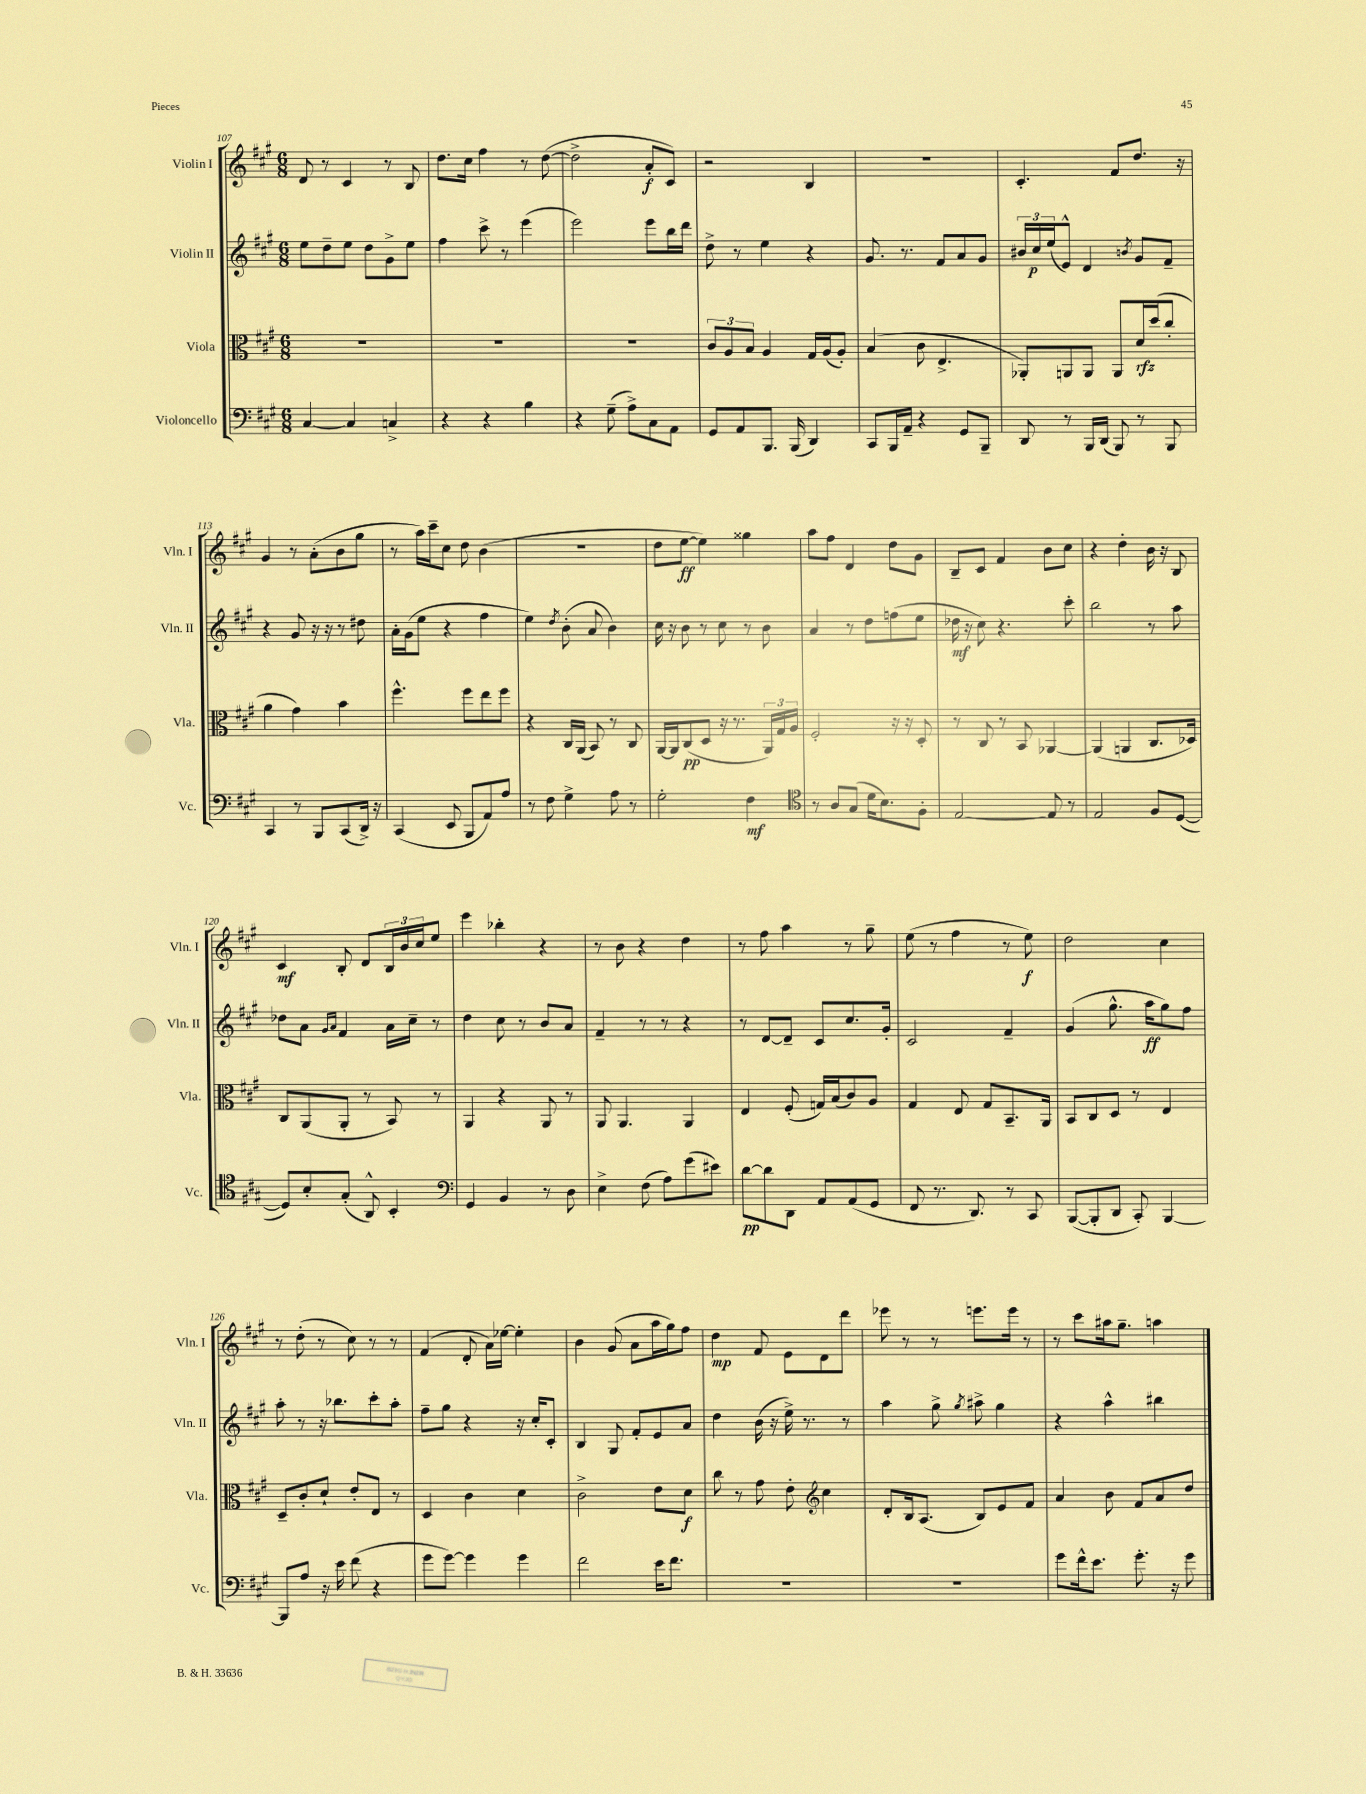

**kern	**dynam	**kern	**dynam	**kern	**dynam	**kern	**dynam
*part4	*part4	*part3	*part3	*part2	*part2	*part1	*part1
*staff4	*staff4	*staff3	*staff3	*staff2	*staff2	*staff1	*staff1
*I"Violoncello	*	*I"Viola	*	*I"Violin II	*	*I"Violin I	*
*I'Vc.	*	*I'Vla.	*	*I'Vln. II	*	*I'Vln. I	*
*clefF4	*	*clefC3	*	*clefG2	*	*clefG2	*
*k[f#c#g#]	*	*k[f#c#g#]	*	*k[f#c#g#]	*	*k[f#c#g#]	*
*M6/8	*	*M6/8	*	*M6/8	*	*M6/8	*
=107	=107	=107	=107	=107	=107	=107	=107
[4C#/	.	2.r	.	8ee\L	.	8d/	.
.	.	.	.	8dd~\	.	8r	.
4C#/]	.	.	.	8ee\J	.	4c#/	.
.	.	.	.	8dd\L	.	.	.
4Cn^/	.	.	.	8g#^\	.	8r	.
.	.	.	.	8ee\J	.	8B/	.
=108	=108	=108	=108	=108	=108	=108	=108
4r	.	2.r	.	4ff#\	.	8.dd\L	.
.	.	.	.	.	.	16cc#\Jk	.
4r	.	.	.	8ccc#^\	.	4ff#\	.
.	.	.	.	8r	.	.	.
4B\	.	.	.	(4eee\	.	8r	.
.	.	.	.	.	.	([8dd\	.
=109	=109	=109	=109	=109	=109	=109	=109
4r	.	2.r	.	2eee\)	.	2dd^\]	.
(8G#~\	.	.	.	.	.	.	.
8A^\L)	.	.	.	.	.	.	.
8C#\	.	.	.	8eee\L	.	8a'/L	f
8AA\J	.	.	.	16bb\L	.	8c#/J)	.
.	.	.	.	16ddd\JJ	.	.	.
=110	=110	=110	=110	=110	=110	=110	=110
8GG#/L	.	12c#/L	.	8dd^\	.	2r	.
.	.	12A/	.	.	.	.	.
8AA/	.	.	.	8r	.	.	.
.	.	12B/J	.	.	.	.	.
8.BBB/J	.	4A/	.	4ee\	.	.	.
(16BBB/	.	.	.	.	.	.	.
4DD/)	.	16G#/LL	.	4r	.	4B/	.
.	.	(16A/J	.	.	.	.	.
.	.	8A'/J)	.	.	.	.	.
=111	=111	=111	=111	=111	=111	=111	=111
8CC#/L	.	(4B/	.	8.g#/	.	2.r	.
16BBB/L	.	.	.	.	.	.	.
16AA~/JJ	.	.	.	8.r	.	.	.
4r	.	8c#\	.	.	.	.	.
.	.	4.E^/	.	8f#/L	.	.	.
8GG#/L	.	.	.	8a/	.	.	.
8BBB~/J	.	.	.	8g#/J	.	.	.
=112	=112	=112	=112	=112	=112	=112	=112
8DD/	.	8AA-X'/L)	.	24b#X/LL	.	4.c#'/	.
.	.	.	.	24cc#/	p	.	.
.	.	.	.	(24ee/J	.	.	.
8r	.	8AAn/	.	8e^^/J)	.	.	.
16BBB/LL	.	8AA/J	.	4d/	.	.	.
(16DD/JJ	.	.	.	.	.	.	.
8BBB/)	.	8AA/L	.	.	.	8f#/L	.
.	.	.	.	8qbn/	.	.	.
8r	.	16d/L	rfz	8g#/L	.	8.dd/J	.
.	.	(16dd/J	.	.	.	.	.
8BBB/	.	8cc#'/J	.	8f#~/J	.	.	.
.	.	.	.	.	.	16r	.
!!LO:LB:g=z
=113	=113	=113	=113	=113	=113	=113	=113
4CC#/	.	4a\	.	4r	.	4g#/	.
8r	.	4g#\)	.	8g#/	.	8r	.
8BBB/L	.	.	.	16r	.	(8a'\L	.
.	.	.	.	16r	.	.	.
(8CC#/	.	4b\	.	8r	.	8b\	.
16DD^/Jk)	.	.	.	8dd#X\	.	8gg#\J	.
16r	.	.	.	.	.	.	.
=114	=114	=114	=114	=114	=114	=114	=114
(4CC#/	.	4.ff#^^\	.	16a'\LL	.	8r	.
.	.	.	.	(16g#\J	.	.	.
.	.	.	.	8ee\J	.	16aa\LL)	.
.	.	.	.	.	.	16ccc#~\J	.
8EE/	.	.	.	4r	.	8cc#\J	.
8BBB/L	.	8ff#\L	.	.	.	8dd\	.
8AA/)	.	8ee\	.	4ff#\	.	(4b\	.
8A/J	.	8ff#\J	.	.	.	.	.
=115	=115	=115	=115	=115	=115	=115	=115
8r	.	4r	.	4ee\)	.	2.r	.
8F#\	.	.	.	.	.	.	.
.	.	.	.	8qdd/	.	.	.
4G#^\	.	16C#/LL	.	(8b'\	.	.	.
.	.	(16AA/JJ	.	.	.	.	.
.	.	8BB/)	.	8a/	.	.	.
8A\	.	8r	.	4b\)	.	.	.
8r	.	8C#/	.	.	.	.	.
=116	=116	=116	=116	=116	=116	=116	=116
2G#'\	.	[16AA/LL	.	16cc#\	.	8dd\L	.
.	.	16AA/J]	.	16r	.	.	.
.	.	(8C#/	pp	8b\	.	[8ee\J	ff
.	.	8D/J	.	8r	.	4ee\])	.
.	.	16r	.	8cc#\	.	.	.
.	.	8.r	.	.	.	.	.
4F#\	mf	.	.	8r	.	4gg##X\	.
.	.	24AA/LL)	.	8b\	.	.	.
.	.	24G#/	.	.	.	.	.
.	.	24A/JJ	.	.	.	.	.
=117	=117	=117	=117	=117	=117	=117	=117
*clefC4	*	*	*	*	*	*	*
8r	.	2F#'/	.	4a/	.	8aa\L	.
8A/L	.	.	.	.	.	8ff#\J	.
(8G#/J	.	.	.	8r	.	4d/	.
16d\KL	.	.	.	8dd\L	.	.	.
8.B\)	.	.	.	.	.	.	.
.	.	16r	.	(8ffn\	.	8dd\L	.
.	.	16r	.	.	.	.	.
8F#'\J	.	8D'/	.	8ee\J	.	8g#\J	.
=118	=118	=118	=118	=118	=118	=118	=118
[2E/	.	8r	.	16dd-X\	mf	8B~/L	.
.	.	.	.	16r	.	.	.
.	.	8C#/	.	8cc#\)	.	8c#/J	.
.	.	8r	.	4.r	.	4f#/	.
.	.	8BB/	.	.	.	.	.
8E/]	.	[4AA-X/	.	.	.	8b\L	.
8r	.	.	.	8ccc#'\	.	8cc#\J	.
=119	=119	=119	=119	=119	=119	=119	=119
2E/	.	(4AA-/]	.	2bb\	.	4r	.
.	.	4AAn/	.	.	.	4dd'\	.
8F#/L	.	8.C#/L	.	8r	.	16b\	.
.	.	.	.	.	.	16r	.
([8D/J	.	.	.	8aa\	.	8B/	.
.	.	16D-X/Jk)	.	.	.	.	.
!!LO:LB:g=z
=120	=120	=120	=120	=120	=120	=120	=120
8D/L])	.	8C#/L	.	8dd-X\L	.	4c#/	mf
8B'/	.	(8AA/	.	8a\J	.	.	.
.	.	.	.	16qqg#/LL	.	.	.
.	.	.	.	16qqa/JJ	.	.	.
(8G#'/J	.	8AA'/J	.	4f#/	.	8B'/	.
8AA^^/)	.	8r	.	.	.	8d/L	.
4BB'/	.	8BB/)	.	16a\LL	.	24B/L	.
.	.	.	.	.	.	24b/	.
.	.	.	.	16cc#~\JJ	.	.	.
.	.	.	.	.	.	24cc#/J	.
.	.	8r	.	8r	.	8ee/J	.
=121	=121	=121	=121	=121	=121	=121	=121
*clefF4	*	*	*	*	*	*	*
4GG#/	.	4AA/	.	4dd\	.	4eee\	.
4BB/	.	4r	.	8cc#\	.	4bb-X'\	.
.	.	.	.	8r	.	.	.
8r	.	8AA/	.	8b/L	.	4r	.
8D\	.	8r	.	8a/J	.	.	.
=122	=122	=122	=122	=122	=122	=122	=122
4E^\	.	8AA/	.	4f#~/	.	8r	.
.	.	4.AA/	.	.	.	8b\	.
(8F#\	.	.	.	8r	.	4r	.
8A\L)	.	.	.	8r	.	.	.
(8g#\	.	4AA/	.	4r	.	4dd\	.
8e#X\J)	.	.	.	.	.	.	.
=123	=123	=123	=123	=123	=123	=123	=123
[8d\L	pp	4E/	.	8r	.	8r	.
8d\]	.	.	.	[8d/L	.	8ff#\	.
8DD\J	.	(8F#'/	.	8d~/J]	.	4aa\	.
8AA/L	.	16Gn/LL)	.	8c#/L	.	.	.
.	.	(16B/J	.	.	.	.	.
(8AA/	.	8c#/)	.	8.cc#/	.	8r	.
8GG#/J	.	8A/J	.	.	.	8gg#~\	.
.	.	.	.	16g#'/Jk	.	.	.
=124	=124	=124	=124	=124	=124	=124	=124
8FF#/	.	4G#/	.	2c#/	.	(8ee\	.
8.r	.	.	.	.	.	8r	.
.	.	8E/	.	.	.	4ff#\	.
8.DD/)	.	.	.	.	.	.	.
.	.	8G#/L	.	.	.	.	.
8r	.	8.BB~/	.	4f#~/	.	8r	.
8CC#/	.	.	.	.	.	8ee\)	f
.	.	16AA/Jk	.	.	.	.	.
=125	=125	=125	=125	=125	=125	=125	=125
([8BBB/L	.	8BB/L	.	(4g#/	.	2dd\	.
8BBB'/]	.	8C#/	.	.	.	.	.
8DD/J	.	8D/J	.	8.gg#^^\	.	.	.
8CC#'/)	.	8r	.	.	.	.	.
.	.	.	.	16aa\KL	ff	.	.
[4BBB/	.	4E/	.	8gg#\)	.	4cc#\	.
.	.	.	.	8ff#\J	.	.	.
!!LO:LB:g=z
=126	=126	=126	=126	=126	=126	=126	=126
8BBB/L]	.	8D~/L	.	8aa'\	.	8r	.
8A/J	.	8c#'/	.	8r	.	(8dd'\	.
16r	.	8d`/J	.	16r	.	8r	.
16e\	.	.	.	8.bb-X\L	.	.	.
(8f#\	.	8e'/L	.	.	.	8cc#\)	.
4r	.	8E/J	.	8ccc#'\	.	8r	.
.	.	8r	.	8aa'\J	.	8r	.
=127	=127	=127	=127	=127	=127	=127	=127
8g#\L	.	4D/	.	8ff#~\L	.	(4f#/	.
[8g#\J)	.	.	.	8gg#\J	.	.	.
4g#\]	.	4c#\	.	4r	.	8d'/	.
.	.	.	.	.	.	16a\LL)	.
.	.	.	.	.	.	[16ee-X\JJ	.
4g#\	.	4d\	.	16r	.	4ee-'\]	.
.	.	.	.	16cc#'/KL	.	.	.
.	.	.	.	8c#'/J	.	.	.
=128	=128	=128	=128	=128	=128	=128	=128
2f#\	.	2c#^\	.	4B/	.	4b\	.
.	.	.	.	8G#/	.	(8g#/	.
.	.	.	.	8f#'/L	.	8a\L	.
16e\KL	.	8e\L	.	8e/	.	16aa\L	.
8.f#\J	.	.	.	.	.	16gg#\J)	.
.	.	8d\J	f	8a/J	.	8ff#\J	.
=129	=129	=129	=129	=129	=129	=129	=129
2.r	.	8cc#\	.	4dd\	.	4dd\	mp
.	.	8r	.	.	.	.	.
.	.	8g#\	.	(16b\	.	8f#/	.
.	.	.	.	16r	.	.	.
.	.	8e'\	.	16ee^\)	.	8e\L	.
.	.	.	.	8.r	.	.	.
*	*	*clefG2	*	*	*	*	*
.	.	4cc#\	.	.	.	8d\	.
.	.	.	.	8r	.	8ddd\J	.
=130	=130	=130	=130	=130	=130	=130	=130
2.r	.	8d'/L	.	4aa\	.	8eee-X\	.
.	.	16B/k	.	.	.	8r	.
.	.	(8.A/J	.	.	.	.	.
.	.	.	.	8gg#^\	.	8r	.
.	.	.	.	8qgg#/	.	.	.
.	.	8B/L)	.	8aa#X^\	.	8.eeen\L	.
.	.	8e/	.	4gg#\	.	.	.
.	.	.	.	.	.	16eee\Jk	.
.	.	8f#/J	.	.	.	8r	.
=131	=131	=131	=131	=131	=131	=131	=131
8g#\L	.	4a/	.	4r	.	8r	.
16f#^^\k	.	.	.	.	.	8ccc#\L	.
8.e\J	.	.	.	.	.	.	.
.	.	8b\	.	4aa^^\	.	16aa#X\k	.
.	.	.	.	.	.	8.gg#~\J	.
8.g#'\	.	8f#/L	.	.	.	.	.
.	.	8a/	.	4bb#X\	.	4aan\	.
16r	.	.	.	.	.	.	.
8g#\	.	8dd/J	.	.	.	.	.
==	==	==	==	==	==	==	==
*-	*-	*-	*-	*-	*-	*-	*-
